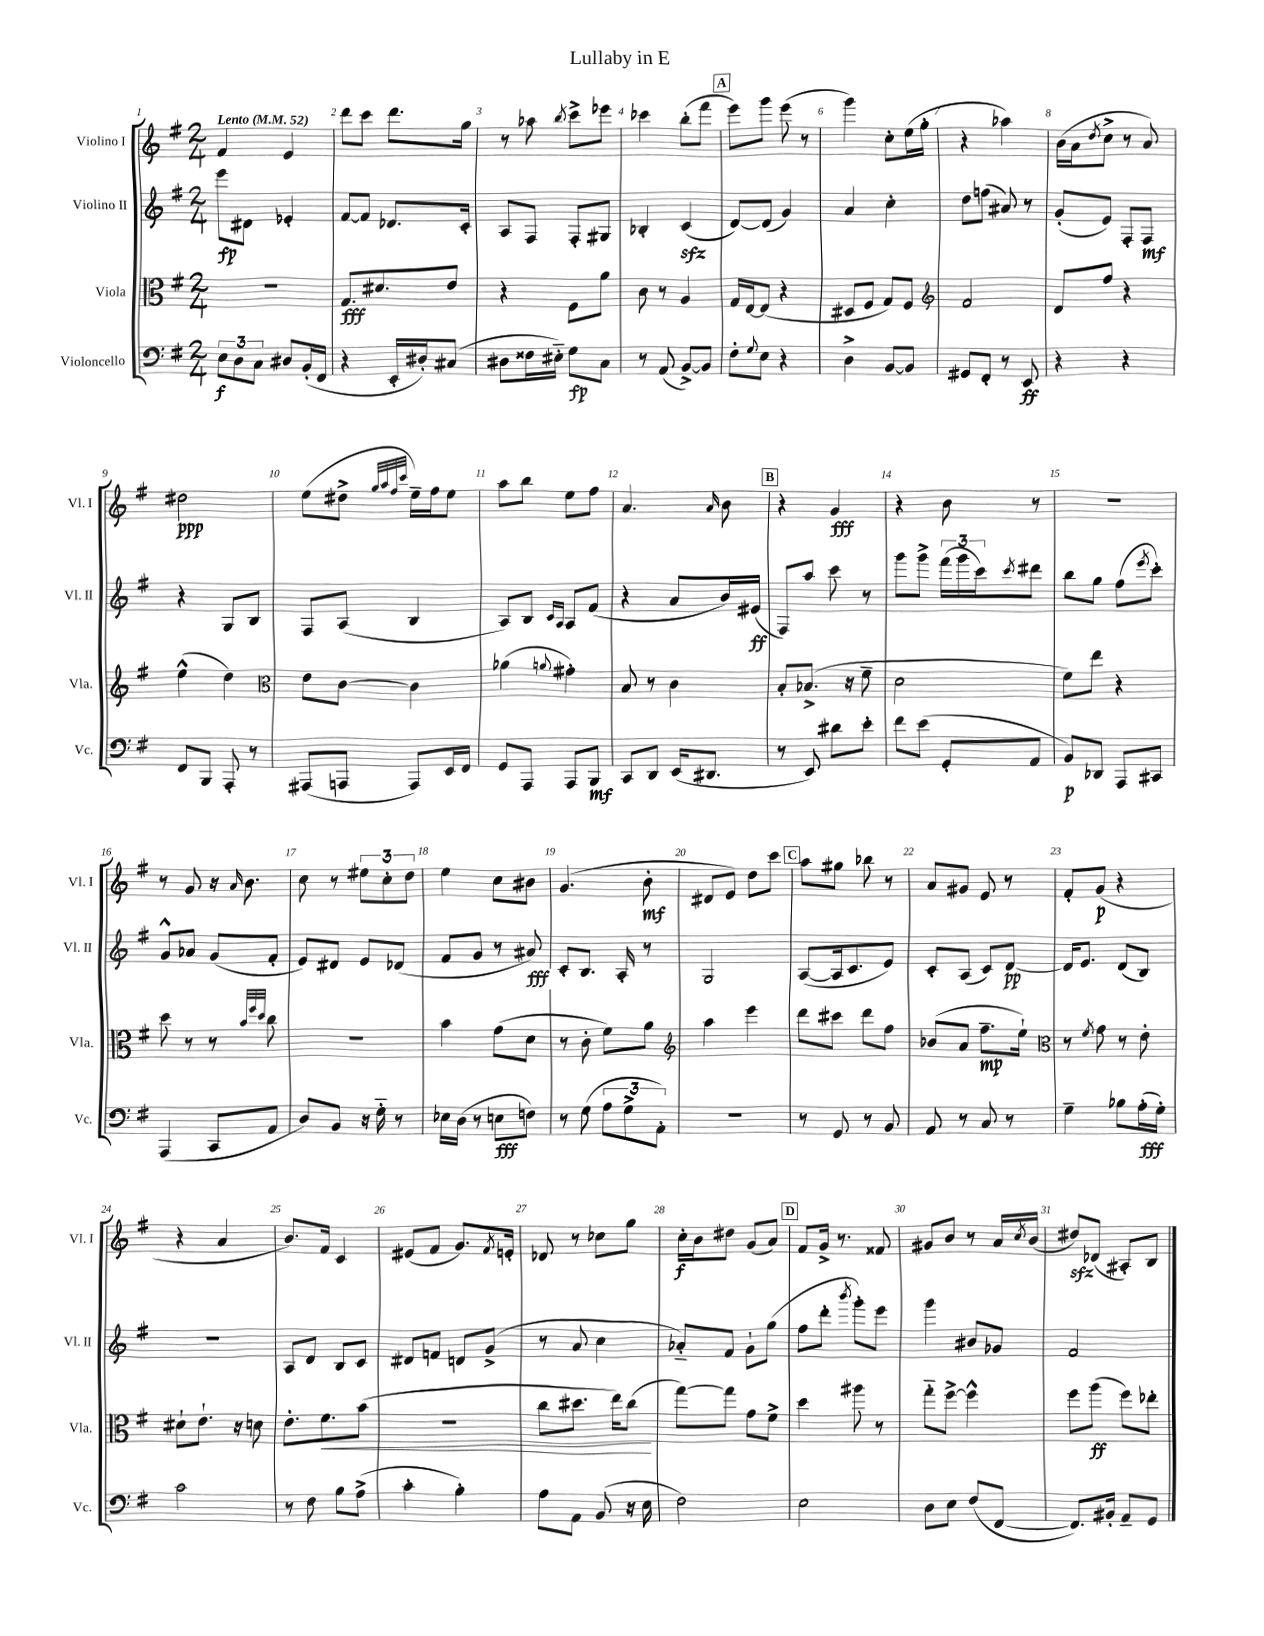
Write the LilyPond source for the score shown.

\header { title = "Lullaby in E" }
<<
\new StaffGroup <<
\new Staff = "s0" \with { instrumentName = "Violino I" shortInstrumentName = "Vl. I" } {
    \clef treble \key g \major \numericTimeSignature \time 2/4 \tempo "Lento" 4 = 52
    fis'4 e'4 |
    d'''8 c'''8 d'''8. g''16 |
    r8 aes''8 \acciaccatura { b''8 } c'''8-> ees'''8 |
    ces'''4 b''8-.( fis'''8 |
    \mark \markup { \box "A" } e'''8) g'''8 e'''8( r8 |
    g'''4) c''8-. e''16( g''16-. |
    r4 aes''4) |
    b'16( a'16 \acciaccatura { d''8 } c''8-> r8 a'8) |
    dis''2\ppp |
    e''8( dis''8-> \grace { g''32 a''32 fis''32 c'''32 } e''16--) fis''16 e''8 |
    a''8 b''8 e''8 fis''8 |
    a'4. \grace { a'16 } b'8 |
    \mark \markup { \box "B" } r4 g'4\fff |
    r4 b'8 r8 |
    R2 |
    r8 g'8 r16 \grace { a'16 } b'8. |
    c''8 r8 \tuplet 3/2 { eis''8 c''8-. d''8 } |
    e''4 c''8 bis'8 |
    g'4.( b'8-.\mf |
    dis'8 e'8) d''8 c'''8 |
    \mark \markup { \box "C" } a''8 gis''8 bes''8 r8 |
    a'8 gis'8 e'8 r8 |
    fis'8-. g'8\p( r4 |
    r4 a'4 |
    b'8.) fis'16 c'4 |
    eis'8( fis'8 g'8.) \acciaccatura { fis'8 } e'16-. |
    des'8 r8 ces''8 g''8 |
    c''16-.\f b'16 dis''8 g'8( a'8) |
    \mark \markup { \box "D" } fis'8 g'16-> r8. fisis'8 |
    gis'8 b'8 r8 a'16 \acciaccatura { c''8 } b'16( |
    dis''8\sfz) des'8( ais8-.) b8 \bar "|." |
}
\new Staff = "s1" \with { instrumentName = "Violino II" shortInstrumentName = "Vl. II" } {
    \clef treble \key g \major \numericTimeSignature \time 2/4
    e'''8\fp dis'8 ees'4-. |
    fis'8~ fis'8 des'8. c'16-. |
    a8 fis8 fis8-. gis8 |
    bes4-. c'4\sfz( |
    \mark \markup { \box "A" } d'8~) d'8( g'4) |
    a'4 c''4-. |
    d''8 f''8( ais'8) r8 |
    g'8-.( e'8) fis8-. fis8\mf |
    r4 g8 b8 |
    fis8 a8( b4 |
    a8) b8 \grace { c'16 a16 } a8 fis'8( |
    r4 a'8 b'16) eis'16\ff( |
    \mark \markup { \box "B" } fis8) a''8 c'''8 r8 |
    g'''8 g'''8-> \tuplet 3/2 { fis'''16( g'''16 c'''16) } \acciaccatura { c'''8 } dis'''8 |
    b''8 g''8 fis''8( \acciaccatura { e'''8 } c'''8-.) |
    g'8-^ aes'8 g'8( fis'8-. |
    e'8) dis'8 e'8 des'8( |
    fis'8 g'8 r8 ais'8\fff) |
    c'8-. b8. a16-. r8 |
    g2 |
    \mark \markup { \box "C" } a8~( a16 c'8. e'8) |
    c'8-. a8( c'8) d'8~\pp |
    d'16 e'8. d'8( b8) |
    R2 |
    a8 d'8 b8 c'8 |
    dis'8 f'8 d'8 g'8->( |
    r8 a'8 c''4 |
    aes'8-_) fis'8 g'8-! g''8( |
    \mark \markup { \box "D" } fis''8 d'''8-. \acciaccatura { b'''8 } g'''8-.) e'''8 |
    g'''4 bis'8 ges'8 |
    fis'2 \bar "|." |
}
\new Staff = "s2" \with { instrumentName = "Viola" shortInstrumentName = "Vla." } {
    \clef alto \key g \major \numericTimeSignature \time 2/4
    R2 |
    g8.\fff dis'8. e'8 |
    r4 fis8 a'8 |
    c'8 r8 a4 |
    \mark \markup { \box "A" } g16 e16~ e8( r4 |
    dis8 fis8 g8) fis8 |
    \clef treble fis'2 |
    d'8 fis''8 r4 |
    e''4-^( d''4) |
    \clef alto e'8 c'8~ c'4 |
    aes'4( \appoggiatura { a'8 } gis'4-.) |
    b8 r8 c'4 |
    \mark \markup { \box "B" } b8-. bes8.->( r16 fis'8-- |
    d'2 |
    fis'8) e''8 r4 |
    d''8 r8 r8 \grace { b'32 fis''32 d''32 } c''8 |
    r2 |
    b'4 g'8( d'8 |
    r8 c'8-. fis'8) a'8 |
    \clef treble a''4 e'''4 |
    \mark \markup { \box "C" } d'''8 cis'''8 d'''8 fis''8 |
    bes'8( a'8 fis''8.--\mp e''16-!) |
    \clef alto r8 \acciaccatura { fis'8 } g'8 r8 e'8-. |
    dis'8-! e'8.-! r16 d'8 |
    e'8.-. fis'8.\< b'8( |
    r2 |
    c''8 dis''8. e''16) c''8\!( |
    g''8~) g''8 g'8 fis'8-> |
    \mark \markup { \box "D" } d''4 ais''8 r8 |
    g''8-_ fis''8~-> fis''4-^ |
    fis''8 a''8\ff( fis''8) ees''8-. \bar "|." |
}
\new Staff = "s3" \with { instrumentName = "Violoncello" shortInstrumentName = "Vc." } {
    \clef bass \key g \major \numericTimeSignature \time 2/4
    \tuplet 3/2 { e8\f d8 c8 } dis8 b,16-.( fis,16 |
    r4 e,16-. dis16-.) cis8( |
    dis8 fisis16 eis16-_) g8\fp c8 |
    r8 a,8( b,8~->) b,8 |
    \mark \markup { \box "A" } fis8-. \appoggiatura { g8 } e8 r4 |
    d4-> b,8~ b,8 |
    gis,8 fis,8-. r8 e,8\ff |
    r4 r4 |
    fis,8 b,,8 a,,8-. r8 |
    ais,,8( a,,8 a,,8) e,16 fis,16 |
    g,8 a,,8 a,,8 b,,8\mf |
    c,8 d,8 e,16( dis,8. |
    \mark \markup { \box "B" } r8 e,8) dis'8 e'8-. |
    fis'8 e'8( g,8-. a,8 |
    b,8\p) des,8 a,,8 cis,8 |
    a,,4( c,8 a,8 |
    d8) b,8 r16 g16-_ r8 |
    ees16 d16( r8 e8\fff f8) |
    r8 g8( \tuplet 3/2 { a8 g8-> a,8-.) } |
    r2 |
    \mark \markup { \box "C" } r8 g,8 r8 b,8 |
    a,8 r8 c8 r8 |
    g4-- bes8 a16-.\fff( g16-.) |
    c'2 |
    r8 fis8 b8 a8->( |
    c'4-. b4-.) |
    a8 a,8 b,8( r16 e16 |
    fis2) |
    \mark \markup { \box "D" } e2 |
    d8 e8 fis8( fis,8~ |
    fis,8.) bis,16-. a,8-- g,8 \bar "|." |
}
>>
>>
\layout { \context { \Score \override BarNumber.break-visibility = ##(#f #t #t) barNumberVisibility = #all-bar-numbers-visible } }
